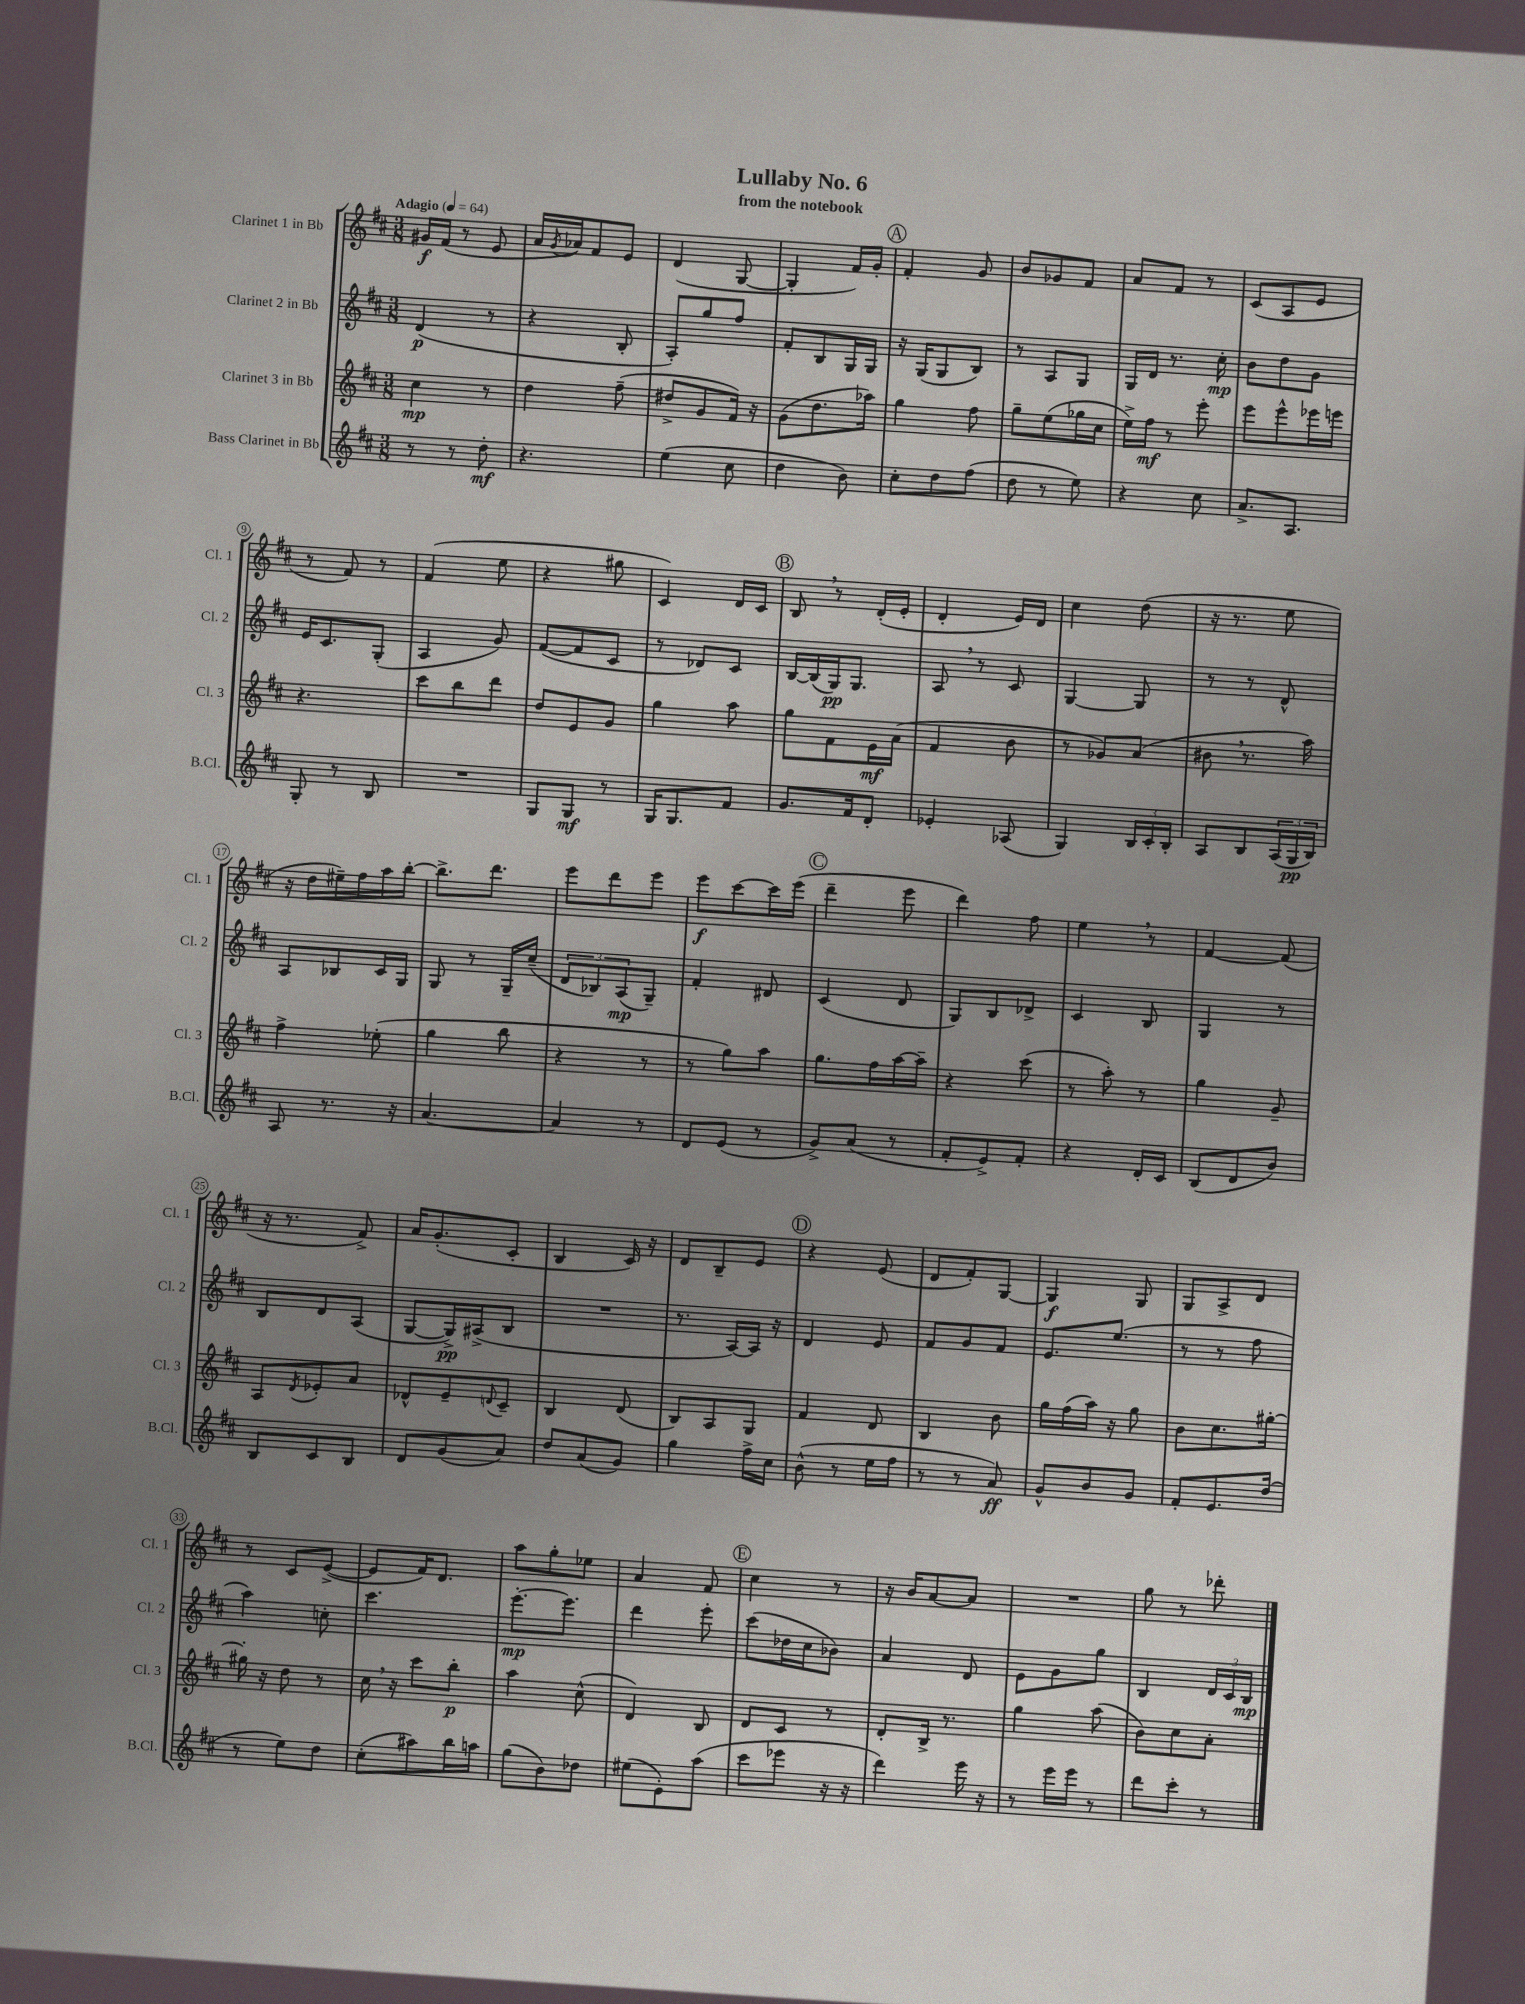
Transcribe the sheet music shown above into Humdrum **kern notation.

**kern	**kern	**kern	**kern
*staff4	*staff3	*staff2	*staff1
*clefG2	*clefG2	*clefG2	*clefG2
*k[f#c#]	*k[f#c#]	*k[f#c#]	*k[f#c#]
*M3/8	*M3/8	*M3/8	*M3/8
*MM64	*MM64	*MM64	*MM64
8r	4cc#	(4d	16g#
.	.	.	(16f#
8r	.	.	8r
8dd'	8r	8r	8e
=	=	=	=
4.r	4dd	4r	16a
.	.	.	8qg
.	.	.	16a-)
.	.	.	8f#
.	(8ff#~	8B'	8e
=	=	=	=
(4ee	8dd#^	8A')	(4d
.	8g	8gg	.
8cc#	16f#)	8ff#	[8G
.	16r	.	.
=	=	=	=
4dd	(8g	8f#'	4G']
.	8.dd	8B	.
8b)	.	16G	16f#)
.	16aa-)	16G	16g'
=	=	=	=
8cc#'	4gg	16r	4f#'
.	.	(16G	.
8dd	.	8G	.
(8ff#	8ff#	8B)	8g
=	=	=	=
8dd	8gg~	8r	8b
8r	(8ee	8A	8g-
8ee)	16gg-	8G	8f#
.	16cc#	.	.
=	=	=	=
4r	16ee^)	16G	8a
.	16ff#	16d	.
.	8r	8.r	8f#
8cc#	8eee'	.	8r
.	.	16cc#'	.
=	=	=	=
8.a^	8eee	8b	(8c#
.	8eee^^	8dd	8A
8.A	.	.	.
.	16eee-	8g	8e
.	16eee	.	.
=	=	=	=
8G'	4.r	16e	8r
.	.	8.c#	.
8r	.	.	8f#)
8B	.	(8G'	8r
=	=	=	=
4.r	8ccc#	4A	(4f#
.	8bb	.	.
.	8ddd	8g)	8ee
=	=	=	=
8G	8dd	([8f#	4r
8G	8e	8f#]	.
8r	8g	8c#	8gg#
=	=	=	=
16G	4gg	8r	4c#)
8.G	.	.	.
.	.	8d-)	.
8f#	8aa	8c#	16d
.	.	.	16c#
=	=	=	=
8.g	8gg	[16B	8B
.	.	(16B]	.
.	8f#	16G)	8r
16f#	.	8.G	.
8d'	16e	.	(16d'
.	(16a	.	16e'
=	=	=	=
4e-'	4f#	8A	4d'
.	.	8r	.
(8A-	8b	8c#	16e)
.	.	.	16d
=	=	=	=
4G)	8r	[4G	4cc#
.	8g-)	.	.
24B	(8a	8G]	(8dd
24c#'	.	.	.
24B'	.	.	.
=	=	=	=
8A	8b#	8r	16r
.	.	.	8.r
8B	8.r	8r	.
(24A	.	8d^^	8ee
24G	.	.	.
.	16aa)	.	.
24B)	.	.	.
=	=	=	=
8A	4ff#^	8A	16r
.	.	.	16dd
8.r	.	8B-	16ee#~)
.	.	.	16ff#
.	(8ee-'	16c#	16aa
16r	.	16G	[16bb'
=	=	=	=
[4.a	4gg	8G	8.bb^]
.	.	8r	.
.	.	.	8.ddd
.	8bb	16G~	.
.	.	(16cc#~	.
=	=	=	=
4a]	4r	12d	8eee
.	.	12B-)	.
.	.	.	8ddd
.	.	(12A	.
8r	8r	8G~)	8eee
=	=	=	=
8d	8r	4f#'	8eee
(8e	8gg)	.	[8ccc#
8r	8aa	8d#	16ccc#]
.	.	.	(16eee
=	=	=	=
8g^)	8.gg	(4c#	4ddd~
(8a	.	.	.
.	16ff#	.	.
8r	[16aa	8d	8eee
.	16aa~]	.	.
=	=	=	=
8f#'	4r	8G)	4ddd)
8e^)	.	8B	.
8f#'	(8ccc#	8d-^	8ff#
=	=	=	=
4r	8r	4c#	4ee
.	8aa')	.	.
16d'	8r	8B	8r
16c#	.	.	.
=	=	=	=
(8B	4gg	4G	[4f#
8d	.	.	.
8b)	8g~	8r	(8f#]
=	=	=	=
8B	8A	8B	16r
.	.	.	8.r
.	8qd	.	.
8c#	8e-'	8d	.
8B	8a	(8A	8f#^)
=	=	=	=
8d	8d-^^	[8G	16a
.	.	.	(8.g'
(8g	8e~	16G^])	.
.	.	(16A#^	.
.	8qqd	.	.
8a)	8c#~	8B	8c#'
=	=	=	=
8dd	4B	4.r	4B
(8a	.	.	.
8g)	(8d	.	16c#)
.	.	.	16r
=	=	=	=
4gg	8B)	8.r	8d
.	8A	.	8B~
.	.	[16A)	.
16ff#^	8G	16A]	8e
16cc#	.	16r	.
=	=	=	=
(8b^^	4f#	4d	4r
8r	.	.	.
16ee	8d	8e	(8e
16ff#	.	.	.
=	=	=	=
8r	4B	8f#	8d
8r	.	8g	8f#')
8a)	8b	8f#	[8G
=	=	=	=
8g^^	16gg	8.e	4G]
.	(16ff#	.	.
8b	16aa)	.	.
.	16r	(8.ee	.
8g	8gg	.	8G
=	=	=	=
8f#'	8b	8r	8G
8.e	8.cc#	8r	8A^
.	.	8ff#	8d
(16dd	[16gg#'	.	.
=	=	=	=
8r	16gg#']	4aa)	8r
.	16r	.	.
8ee)	8dd	.	8c#
8dd	8r	8cc'	([8e^
=	=	=	=
(8cc#'	16cc#	4.ccc#	8e]
.	16r	.	.
8aa#)	8ccc#	.	16f#)
.	.	.	8.d
16bb	8bb'	.	.
16aa	.	.	.
=	=	=	=
(8gg	4aa	[8.eee'	8aa
8b)	.	.	8gg'
.	.	8.eee]	.
8dd-	(8cc#^^	.	8ee-
=	=	=	=
(8ee#	4d)	4ddd	4a
8e')	.	.	.
(8aa	8B	8eee'	8f#
=	=	=	=
8ccc#	8d	(8ccc#	4cc#
8eee-	8c#	16dd-	.
.	.	16cc#	.
16r	8r	8b-)	8r
16r	.	.	.
=	=	=	=
4ddd)	8d'	4a	16r
.	.	.	16b
.	16B^	.	[8a
.	8.r	.	.
16eee	.	8d	8a]
16r	.	.	.
=	=	=	=
8r	4gg	8e	4.r
16eee	.	8g	.
16eee	.	.	.
8r	(8aa	8gg	.
=	=	=	=
8ddd	8b)	4B	8gg
8ccc#'	8cc#	.	8r
8r	8a'	24d	8ddd-'
.	.	24c#	.
.	.	24B	.
==	==	==	==
*-	*-	*-	*-
